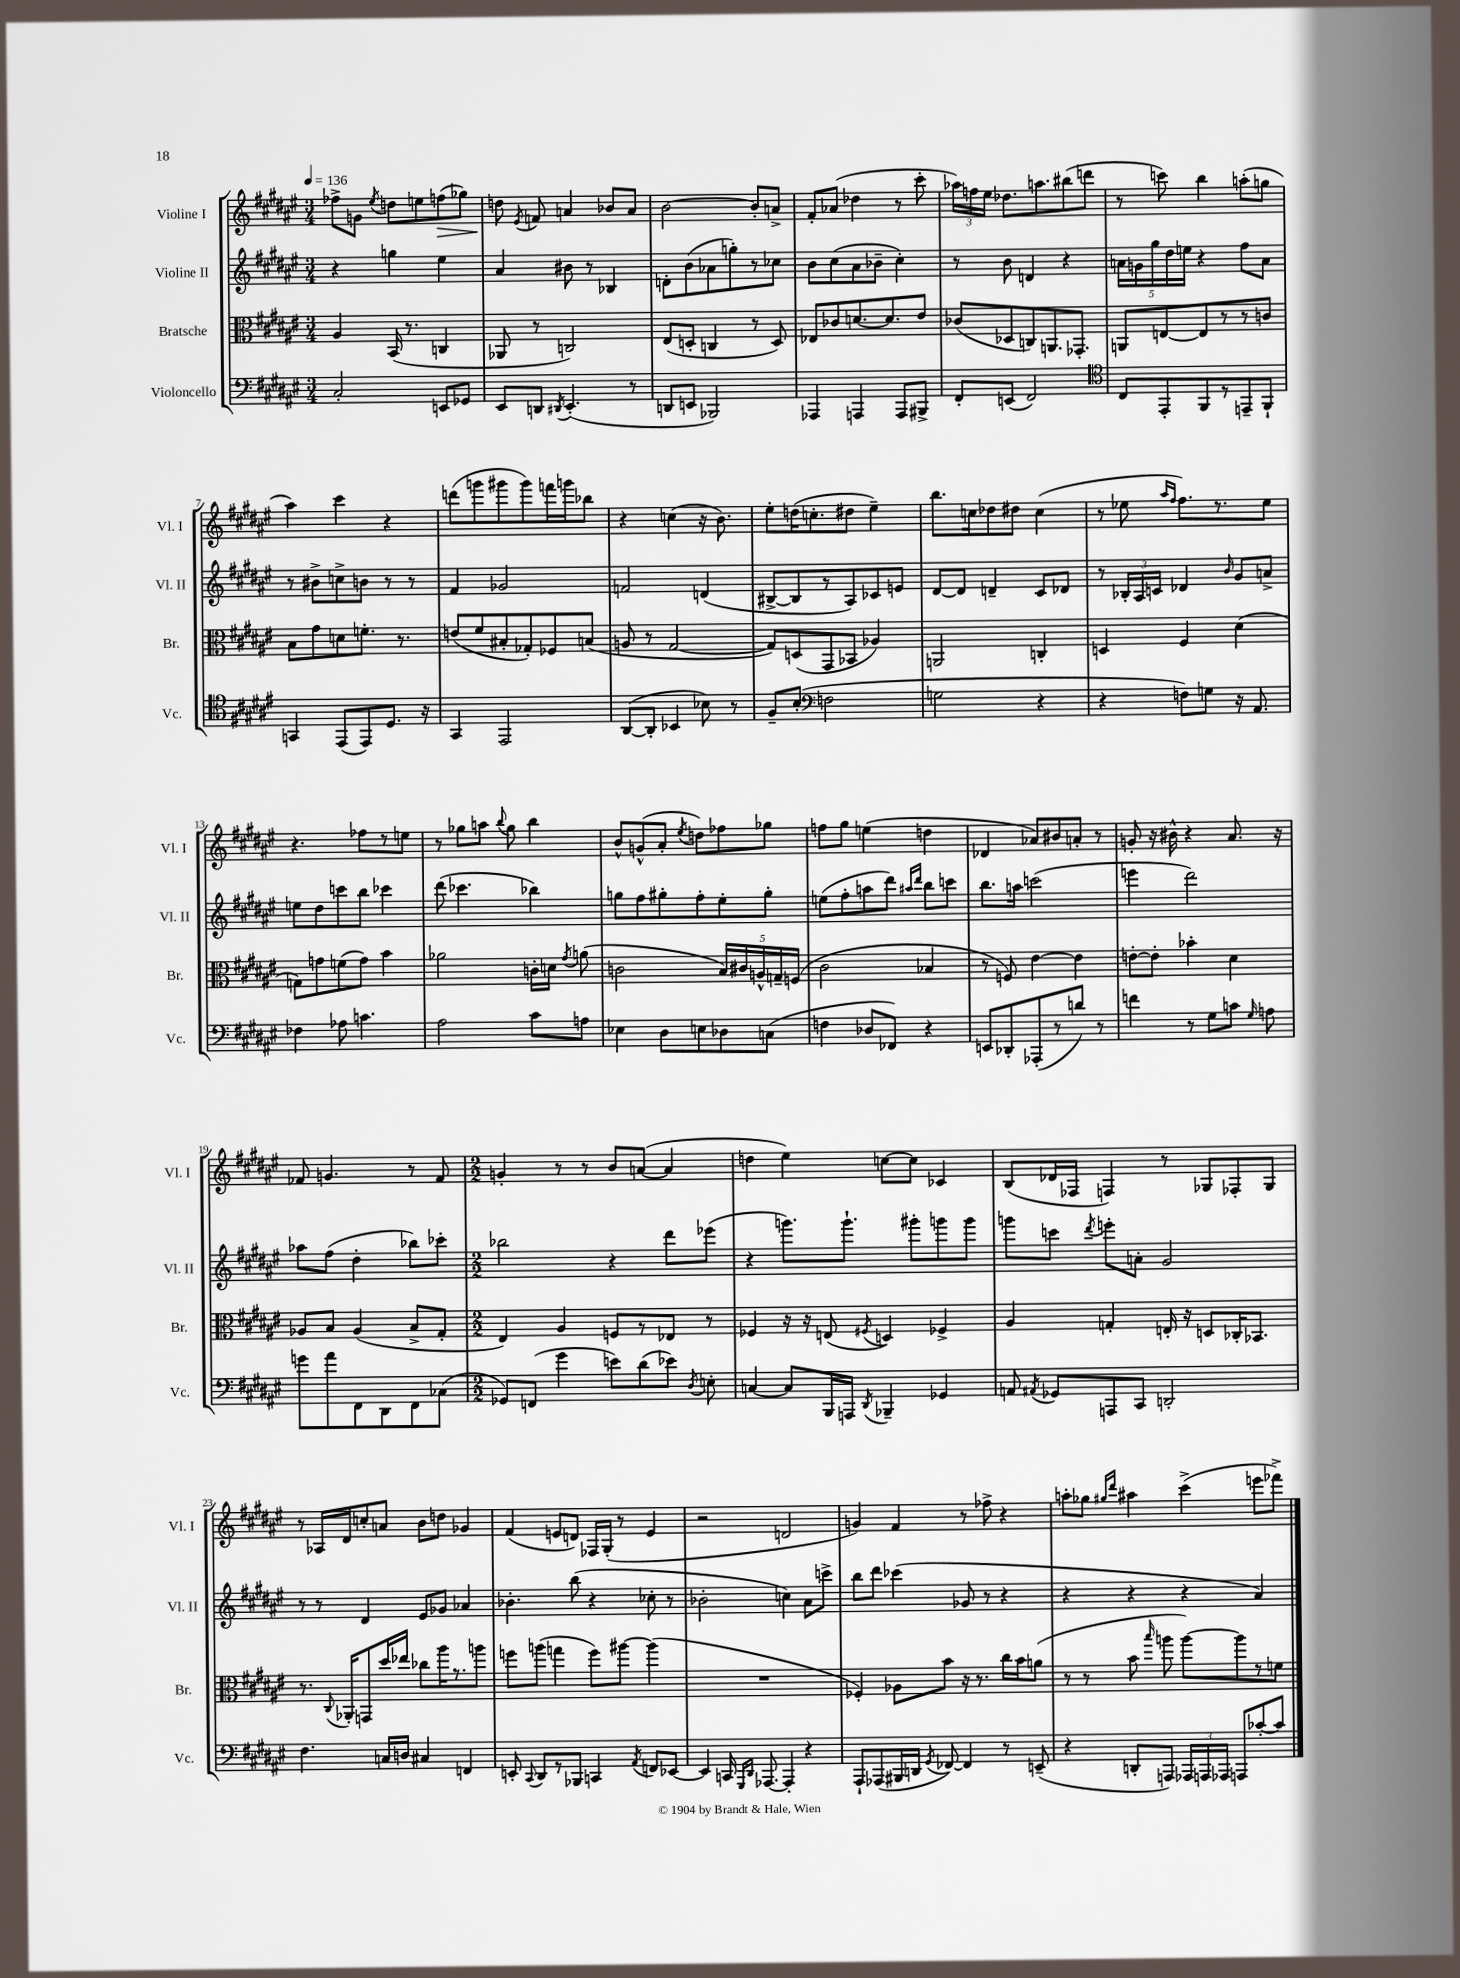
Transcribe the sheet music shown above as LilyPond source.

<<
\new StaffGroup <<
\new Staff = "s0" \with { instrumentName = "Violine I" shortInstrumentName = "Vl. I" } {
    \clef treble \key fis \major \numericTimeSignature \time 3/4 \tempo 4 = 136
    \autoBeamOff fes''8[-> g'8] \acciaccatura { eis''8 } d''8[ e''8 f''8\>( ges''8]) |
    d''8\! \acciaccatura { eis'8 } f'8 a'4 bes'8[ a'8] |
    b'2~ b'8[-. a'8]-> |
    fis'8[-. aes'8]( des''4 r8 cis'''8-. |
    \tuplet 3/2 { aes''16[) f''16 eis''16] } des''8.[ a''8. bis''8( d'''8] |
    r8 c'''8) b''4 a''8[-.( g''8] |
    ais''4) cis'''4 r4 |
    d'''8[( g'''8 gis'''8 gis'''8) f'''16 g'''16 bes''8] |
    r4 c''4( r16 b'8.) |
    eis''8[-. d''16( c''8.-. dis''8] eis''4--) |
    b''8.[ c''16 des''8 dis''8] c''4( |
    r8 ees''8 \grace { ais''16[ fis''16] } fis''8.[) r8. ees''8] |
    r4. fes''8[ r8 e''8] |
    r8 ges''8[ a''8] \appoggiatura { b''8 } ges''8 b''4 |
    b'8[-^ g'8-^( ais'8]-. \acciaccatura { eis''8 } d''8[) fes''8 ges''8] |
    f''8[ gis''8] e''4( d''4 |
    des'4 aes'8[) bis'8 a'8]-. r8 |
    g'8-. r16 bis'16-^ r4 ais'8. r16 |
    fes'8 g'4. r8 fes'8 |
    \numericTimeSignature \time 2/2 g'4-. r8 r8 b'8[ a'8]~( a'4 |
    d''4 eis''4) c''8[~ c''8] ces'4 |
    b8[( des'16 fes16] f4) r8 ges8[ fes8-. ges8] |
    r8 aes16[ dis'16 c''8-. a'8] b'8[ d''8] ges'4 |
    fis'4( e'8[ d'8]) fes16[ gis16]-.( r8 e'4 |
    r2 d'2 |
    g'4) fis'4 r8 fes''8-> r4 |
    a''8[-. ges''8] \grace { gis''16[ dis'''16] } ais''4 cis'''4->( e'''8[ fes'''8]->) \bar "|." |
}
\new Staff = "s1" \with { instrumentName = "Violine II" shortInstrumentName = "Vl. II" } {
    \clef treble \key fis \major \numericTimeSignature \time 3/4
    \autoBeamOff r4 g''4 eis''4 |
    ais'4 bis'8 r8 bes4 |
    d'8[-. b'8( aes'8 g''8-.) r8 ces''8] |
    b'8[ cis''8( ais'8 bes'8]-- cis''4-.) |
    r8 b'8 d'4 r4 |
    \tuplet 5/4 { a'16[ g'16 gis''16 dis''16 e''16] } r4 fis''8[ a'8] |
    r8 bis'8[-> c''8-> b'8] r8 r8 |
    fis'4 ges'2 |
    f'2 d'4( |
    bis8[~-> bis8 r8 ais8) ces'8 e'8] |
    dis'8[~ dis'8] d'4-- cis'8[ des'8] |
    r8 \tuplet 3/2 { bes16[-. ais16 c'16] } des'4 \grace { b'16 } gis'8[ a'8]-> |
    e''8[ dis''8 c'''8 b''8] ces'''4 |
    dis'''8( ces'''4. bes''4) |
    g''8[ fis''8 gis''8-. fis''8-. eis''8-. gis''8]-. |
    e''8[( fis''8-. a''8 dis'''8]) \grace { ais''16[ dis'''16] } b''8[ c'''8] |
    b''8.[ a''16] c'''2( |
    e'''4 dis'''2) |
    aes''8[ fis''8]( dis''4-. bes''8[) ces'''8]-. |
    \numericTimeSignature \time 2/2 bes''2 r4 dis'''8[ ees'''8]( |
    r4 g'''8.[) g'''8.]-! gis'''8[-. g'''8 g'''8] |
    g'''8[ c'''8] \acciaccatura { dis'''8 } e'''8[-. a'8]-. gis'2 |
    r8 r8 dis'4 eis'8[ ges'8] aes'4 |
    bes'4.-. b''8( r4 ces''8-. r8 |
    bes'2-. c''4) ais'8[ c'''8]-> |
    b''8[ dis'''8] ces'''4( ges'8 r8 r4 |
    r4 r4 r4 ais'4) \bar "|." |
}
\new Staff = "s2" \with { instrumentName = "Bratsche" shortInstrumentName = "Br." } {
    \clef alto \key fis \major \numericTimeSignature \time 3/4
    \autoBeamOff ais4 b,16( r8. c4 |
    aes,8 r8 c2) |
    eis8[( d8]-. c4 r8 d8) |
    ees8[ ces'8 d'8.~ d'8. eis'8] |
    ces'8[( des8 c8) a,8. ges,8.]-. |
    a,8[ e8~ e8 r8 r8 c'8] |
    b8[ gis'8 d'8 f'8.]-. r8. |
    e'8[( fis'8 bis8-. ges8-.) fes8 b8]( |
    a8 r8 gis2~ |
    gis8[) d8( gis,8 bes,8] aes4) |
    a,2 c4-. |
    d4 fis4 dis'4( |
    g8[) g'8 f'8( g'8]) b'4 |
    aes'2 c'16[-. d'16] \acciaccatura { gis'8 } a'8( |
    c'2 \tuplet 5/4 { b16[) cis'16 a16-^ g16-- f16]( } |
    cis'2 bes4 |
    r8 f8) eis'4~ eis'4 |
    e'8[~-. e'8]-. bes'4-. dis'4 |
    aes8[ b8] aes4( b8[-> gis8]-. |
    \numericTimeSignature \time 2/2 eis4) ais4 f8[ r8 ees8] r8 |
    fes4 r16 r16 e8( \acciaccatura { fis8 } d4) fes4-> |
    ais4 g4-. e16-. r16 d8[ ces16-. bes,8.] |
    r8. \appoggiatura { cis8 } aes,16[-. g,8 dis''16 ees''16] ces''8[ ais''16 r8. a''8] |
    f''8[ a''8]( g''4 f''8[) ais''8]~ ais''4( |
    R1 |
    fes4-.) aes8[ b'8] r16 r8. cis''16[ b'16 a'8]( |
    r8 r8 b'8 \grace { b''16 } a''8 a''8[~) a''8 r8 f'8] \bar "|." |
}
\new Staff = "s3" \with { instrumentName = "Violoncello" shortInstrumentName = "Vc." } {
    \clef bass \key fis \major \numericTimeSignature \time 3/4
    \autoBeamOff cis2-. e,8[ ges,8] |
    eis,8[ d,8] \acciaccatura { dis,8 } eis,4.-.( r8 |
    d,8[ e,8] bes,,2) |
    aes,,4 a,,4 a,,8[ bis,,8]-> |
    fis,8[-. e,8]( fis,2) |
    \clef tenor cis8[ eis,8-. fis,8 r8 e,8-- fis,8]-! |
    g,4 eis,8[( eis,8) dis8.] r16 |
    gis,4 eis,2 |
    ais,8[~( ais,8]-. bes,4 bes8) r8 |
    fis8[-- b8]-.( \clef bass f2 |
    g2 r4 |
    r4 f8[) g8] r16 ais,8. |
    fes4 aes8 c'4. |
    ais2 cis'8[ a8] |
    ees4 dis8[ e8 des8 c8]( |
    f4 des8[ fes,8]) r4 |
    e,8[ des,8-. aes,,8-.( r8 d'8]) r8 |
    f'4 r8 gis8[ c'8] \grace { gis16 } a8 |
    g'8[ ais'8 fis,8 dis,8 fis,8 ces8]( |
    \numericTimeSignature \time 2/2 ges,8[) f,8]( gis'4 e'8[) dis'8( ees'8]) \acciaccatura { dis8 } e8-. |
    c4~ c8[ b,,16 a,,16] \acciaccatura { dis,8 } bes,,4-- ges,4 |
    a,8 \acciaccatura { ais,8 } ges,8[ a,,8 cis,8] d,2-. |
    fis4. c16[ d16] cis4 f,4 |
    e,8-. \appoggiatura { cis,8 } dis,8[ r8 bes,,8] c,4 \acciaccatura { ais,8 } f,8[ ees,8]~ |
    ees,4 c,16 \grace { gis,,16[ dis,16] } aes,,8.~ aes,,4-. r4 |
    ais,,8[-! aes,,8( bis,,16 d,16] \acciaccatura { gis,8 } fes,8~) fes,4 r8 e,8--( |
    r4 d,8[-. a,,8]) \tuplet 3/2 { aes,,16[ a,,16 aes,,16] } a,,8[ ces'8~-. ces'8] \bar "|." |
}
>>
>>
